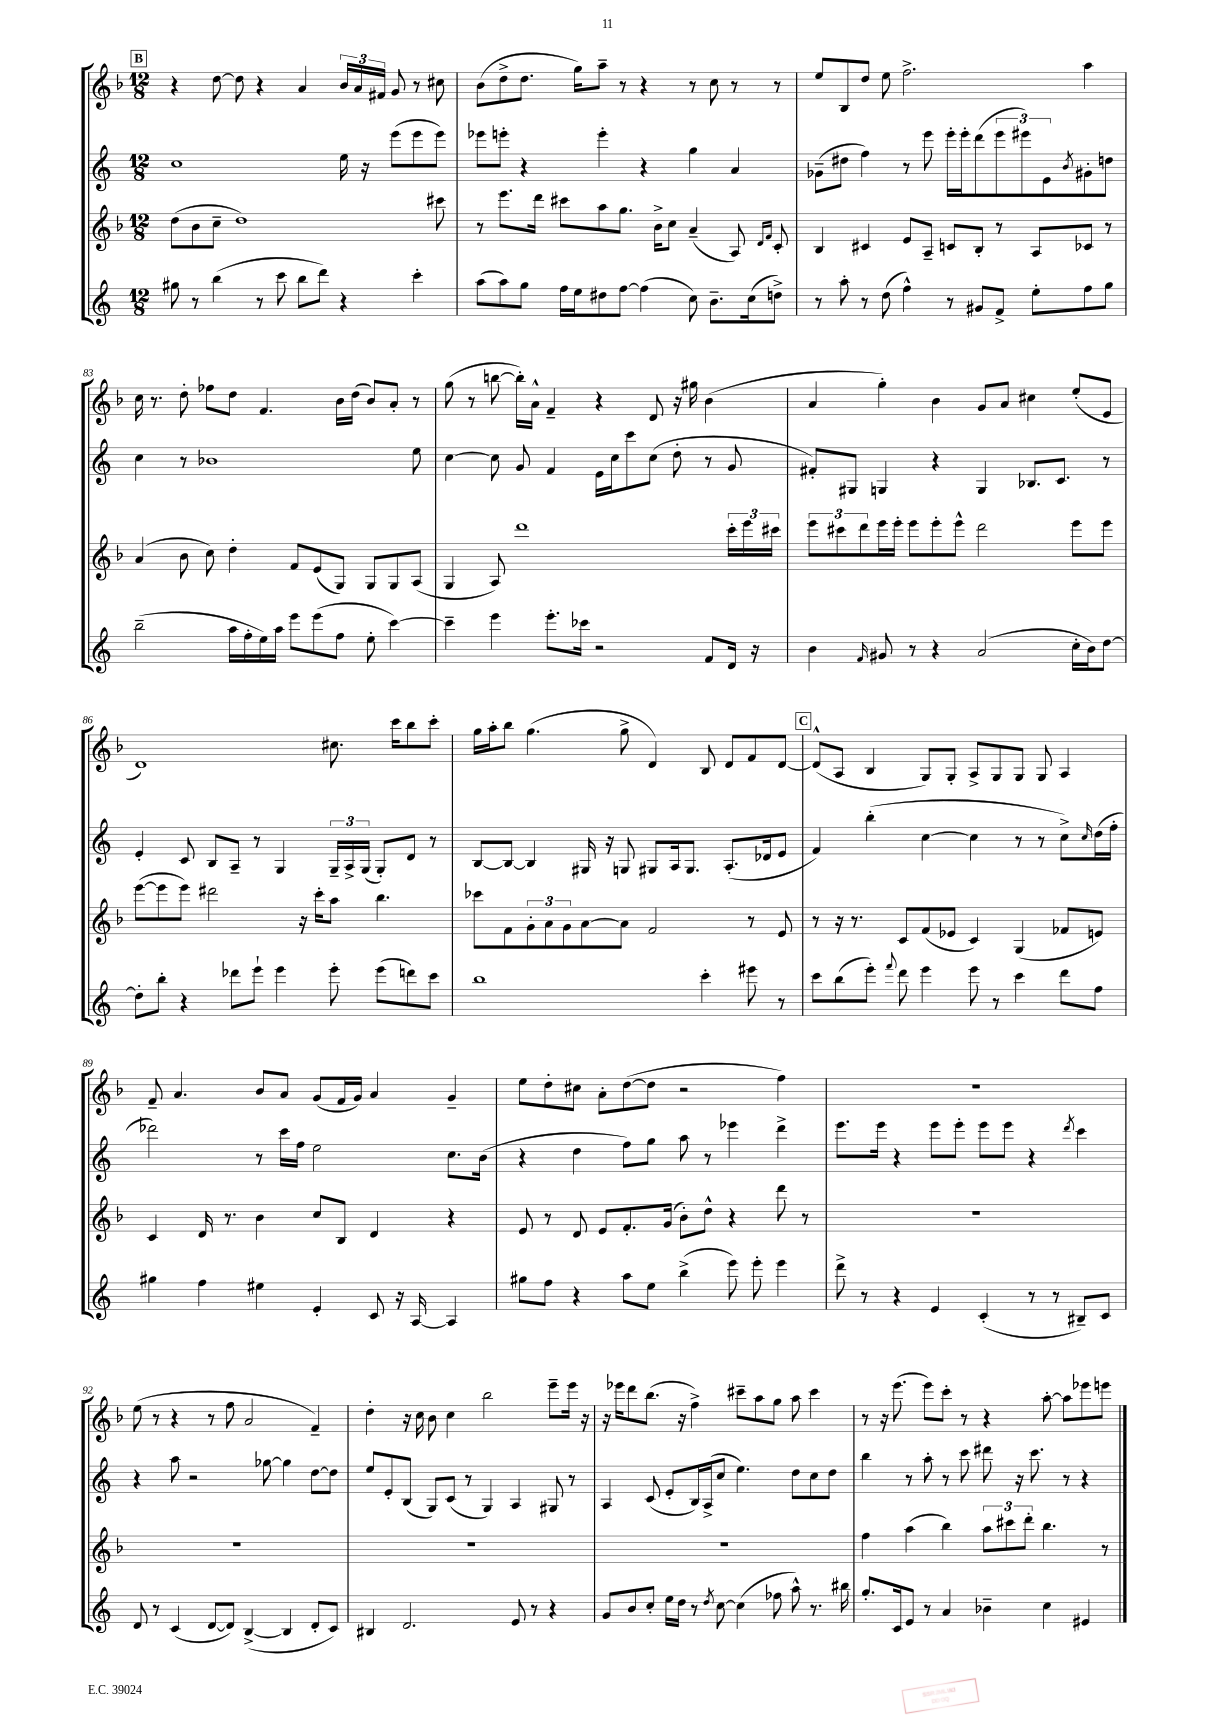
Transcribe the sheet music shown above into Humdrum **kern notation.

**kern	**kern	**kern	**kern
*staff4	*staff3	*staff2	*staff1
*clefG2	*clefG2	*clefG2	*clefG2
*k[]	*k[b-]	*k[]	*k[b-]
*M12/8	*M12/8	*M12/8	*M12/8
8gg#\	(8dd\L	1cc	4r
8r	8b-\	.	.
(4bb\	8cc~\J	.	[8dd\
.	1dd)	.	8dd\]
8r	.	.	4r
8ccc\	.	.	.
8bb\L	.	.	4a/
8ddd\J)	.	.	.
4r	.	16ee\	24b-/LL
.	.	.	24a/
.	.	16r	.
.	.	.	24f#/JJ
.	.	(8eee\L	8g/
4ccc'\	.	8eee\	8r
.	8ccc#\	8eee\J)	8cc#\
=	=	=	=
(8aa\L	8r	8eee-\L	(8b-\L
8aa\)	8.eee\L	8eee'\J	8dd^\
8gg\J	.	4r	8.dd\J
.	16ddd\Jk	.	.
16ff\LL	8ccc#\L	.	.
16ee\J	.	.	16gg\LK)
8dd#\	8aa\	4eee'\	8aa~\J
[8ff\J	8.gg\J	.	8r
(4ff\]	.	4r	4r
.	16b-^\LK	.	.
.	8cc\J	.	.
8cc\)	(4a~/	4gg\	8r
8.b~\L	.	.	8cc\
.	8A/)	4a/	8r
(16cc\k	.	.	.
.	16qqd/LL	.	.
.	16qqf/JJ	.	.
8dd^\J)	8c'/	.	8r
=	=	=	=
8r	4B-/	(8g-~\L	8ee/L
8aa'\	.	8dd#\J	8B-/
8r	4c#/	4ff\)	8dd/J
(8dd\	.	.	8ee\
4ff^^\)	8e/L	8r	2.ff^\
.	8A~/J	8eee\	.
8r	8c/L	16eee'\LL	.
.	.	16eee'\J	.
8g#/L	8B-'/J	(8ddd\	.
8f^/J	8r	12eee\	.
.	.	12eee#\)	.
8ee'\L	8A/L	.	.
.	.	12e\	.
.	.	8qb/	.
8ff\	8c-/J	8g#'\	4aa\
8gg\J	8r	8dd\J	.
=	=	=	=
(2bb~\	(4a/	4cc\	16cc\
.	.	.	8.r
.	8b-\	8r	8dd'\
.	8cc\)	1b-	8ff-\L
16aa\LL	4dd'\	.	8dd\J
16ff'\	.	.	.
16ee\)	.	.	4.f/
16aa\JJ	.	.	.
8eee\L	8f/L	.	.
(8eee\	(8e/	.	.
8ff\J	8G/J)	.	16b-\LL
.	.	.	(16dd\JJ
8ee'\	8G/L	.	8b-/L)
[4ccc\)	8G/	.	8a'/J
.	(8A/J	8ee\	8r
=	=	=	=
4ccc~\]	4G/	[4cc\	(8gg\
.	.	.	8r
4eee\	8A/)	8cc\]	[8bb\
.	1ddd	8g/	16bb'\]LL)
.	.	.	16a^^\JJ
8.eee'\L	.	4f/	4f~/
16ccc-\Jk	.	.	.
2r	.	16e\LL	4r
.	.	16cc\J	.
.	.	8ccc\	.
.	.	(8cc\J	8d/
.	.	8dd'\	16r
.	.	.	16gg#\
8f/L	.	8r	(4b-\
16d/Jk	24ccc'\LL	8g/	.
.	24eee\	.	.
16r	.	.	.
.	24ccc#\JJ	.	.
=	=	=	=
4b\	12eee\L	8f#'/L)	4a/
.	12ccc#\	.	.
.	.	8G#/J	.
.	12ddd\	.	.
16qqf/	.	.	.
8g#/	16eee\L	4G/	4gg'\)
.	16eee'\JJ	.	.
8r	8eee\L	.	.
4r	8eee'\	4r	4b-\
.	8eee^^\J	.	.
(2a/	2ddd\	4G/	8g/L
.	.	.	8a/J
.	.	8.B-/L	4cc#\
.	.	8.c/J	.
16cc'\LL	8eee\L	.	(8ee'/L
16b\J)	.	.	.
[8dd\J	8eee\J	8r	8e/J
=	=	=	=
8dd'\]L	([8eee\L	4e'/	1d)
8bb'\J	8eee\]	.	.
4r	8eee\J)	8c/	.
.	2ddd#\	8B/L	.
8ddd-\L	.	8A~/J	.
8eee`\J	.	8r	.
4eee\	.	4G/	.
.	16r	.	.
.	16ccc'\LK	.	.
8eee'\	8aa\J	24G~/LL	8.cc#\
.	.	24A^/	.
.	.	(24G/JJ	.
(8eee\L	4.bb-\	8G'/L)	.
.	.	.	16ccc\LK
8ddd\)	.	8d/J	8bb-\
8ccc\J	.	8r	8ccc'\J
=	=	=	=
1bb	8ccc-\L	[8B/L	16gg\LL
.	.	.	16aa'\J
.	8f\	8B/_J	8bb-\J
.	12g'\	4B/]	(4.gg\
.	12a\	.	.
.	12g\	.	.
.	[8a\	16G#/	.
.	.	16r	.
.	8a\]J	8G/	8gg^\
.	2f/	8G#/L	4d/)
.	.	16A/k	.
.	.	8.G#/J	.
4ccc'\	.	.	8B-/
.	.	(8.A'/L	8d/L
8eee#\	8r	.	8f/
.	.	16d-/k	.
8r	8e/	8e/J	[8d/J
=	=	=	=
8ccc\L	8r	4f/)	(8d^^/]L
(8bb\	16r	.	8A/J
.	8.r	.	.
8eee'\J)	.	(4bb'\	4B-/
8qqfff/	.	.	.
8ddd\	8c/L	.	.
4eee\	(8f/	[4cc\	8G/L)
.	8e-/J	.	8G'/J
8eee\	4c/)	4cc\]	8A^/L
8r	.	.	8G/
4ccc\	(4G/	8r	8G/J
.	.	8r	8G/
8ddd\L	8f-/L	8cc^\L)	4A/
.	.	16qqcc/	.
8ff\J	8e/J)	(16dd\L	.
.	.	16ff'\JJ	.
=	=	=	=
4gg#\	4c/	2ddd-\)	8f~/
.	.	.	4.a/
4ff\	16d/	.	.
.	8.r	.	.
4ee#\	4b-\	8r	8b-/L
.	.	16ccc\LL	8a/J
.	.	16ff\JJ	.
4e'/	8cc/L	2ee\	(8g/L
.	8B-/J	.	16f/L
.	.	.	16g/JJ)
8c/	4d/	.	4a/
16r	.	.	.
[16A/	.	.	.
4A/]	4r	8.cc\L	4g~/
.	.	(16b\Jk	.
=	=	=	=
8gg#\L	8e/	4r	8ee\L
8ff\J	8r	.	8dd'\
4r	8d/	4dd\	8cc#\J
.	8e/L	.	8a'\L
8aa\L	8.f'/	8ff\L)	([8dd\
8ee\J	.	8gg\J	8dd\]J
.	(16g/Jk	.	.
(4bb^\	8b-'\L)	8aa\	2r
.	8dd^^\J	8r	.
8eee\)	4r	4eee-\	.
8eee'\	.	.	.
4eee\	8ddd\	4ddd^\	4ff\)
.	8r	.	.
=	=	=	=
8ddd^\	1.r	8.eee\L	1.r
8r	.	.	.
.	.	16eee\Jk	.
4r	.	4r	.
4e/	.	8eee\L	.
.	.	8eee'\J	.
(4c'/	.	8eee\L	.
.	.	8eee\J	.
8r	.	4r	.
8r	.	.	.
.	.	8qddd/	.
8B#~/L)	.	4ccc\	.
8c/J	.	.	.
=	=	=	=
8d/	1.r	4r	(8ee\
8r	.	.	8r
(4c/	.	8aa\	4r
.	.	2r	.
[8d/L	.	.	8r
8d/]J)	.	.	8ff\
([4B^/	.	.	2a/
.	.	[8gg-\	.
4B/]	.	4gg-\]	.
8d'/L	.	[8dd\L	4f~/)
8c/J)	.	8dd\]J	.
=	=	=	=
4B#/	1.r	8ee/L	4dd'\
.	.	8e'/	.
2.d/	.	(8B/J	16r
.	.	.	16cc\
.	.	8G/L)	8b-\
.	.	(8c/J	4cc\
.	.	8r	.
.	.	4G/)	2bb-\
8e/	.	4A/	.
8r	.	.	.
4r	.	8G#/	8eee~\L
.	.	8r	16eee\Jk
.	.	.	16r
=	=	=	=
8g/L	1.r	4A/	16r
.	.	.	16eee-\LK
8b/	.	.	8ddd\
8cc'/J	.	(8c/	(8.bb-\J
16ee\LL	.	8e'/L	.
16dd\JJ	.	.	16r
8r	.	16B/L)	4ff^\)
.	.	(16A^/J	.
8qdd/	.	.	.
[8cc\	.	8cc/J	.
(4cc\]	.	4.ee\)	8ccc#~\L
.	.	.	8aa\
8ff-\	.	.	8gg\J
8aa^^\)	.	8dd\L	8aa\
8.r	.	8cc\	4ccc#\
.	.	8dd\J	.
16bb#\	.	.	.
=	=	=	=
8.gg'/L	4ff\	4bb\	8r
.	.	.	16r
16c/k	.	.	(8.eee\
8e/J	(4aa\	8r	.
8r	.	8aa'\	8eee\L)
4a/	4bb-\)	8r	8ccc'\J
.	.	8ccc\	8r
4b-~\	12aa\L	8ddd#\	4r
.	12ccc#\	.	.
.	.	16r	.
.	12ddd'\J	.	.
.	.	8.ccc\	.
4cc\	4.bb-\	.	[8aa'\
.	.	8r	8aa\]L
4e#/	.	4r	8eee-\
.	8r	.	8eee\J
==	==	==	==
*-	*-	*-	*-
